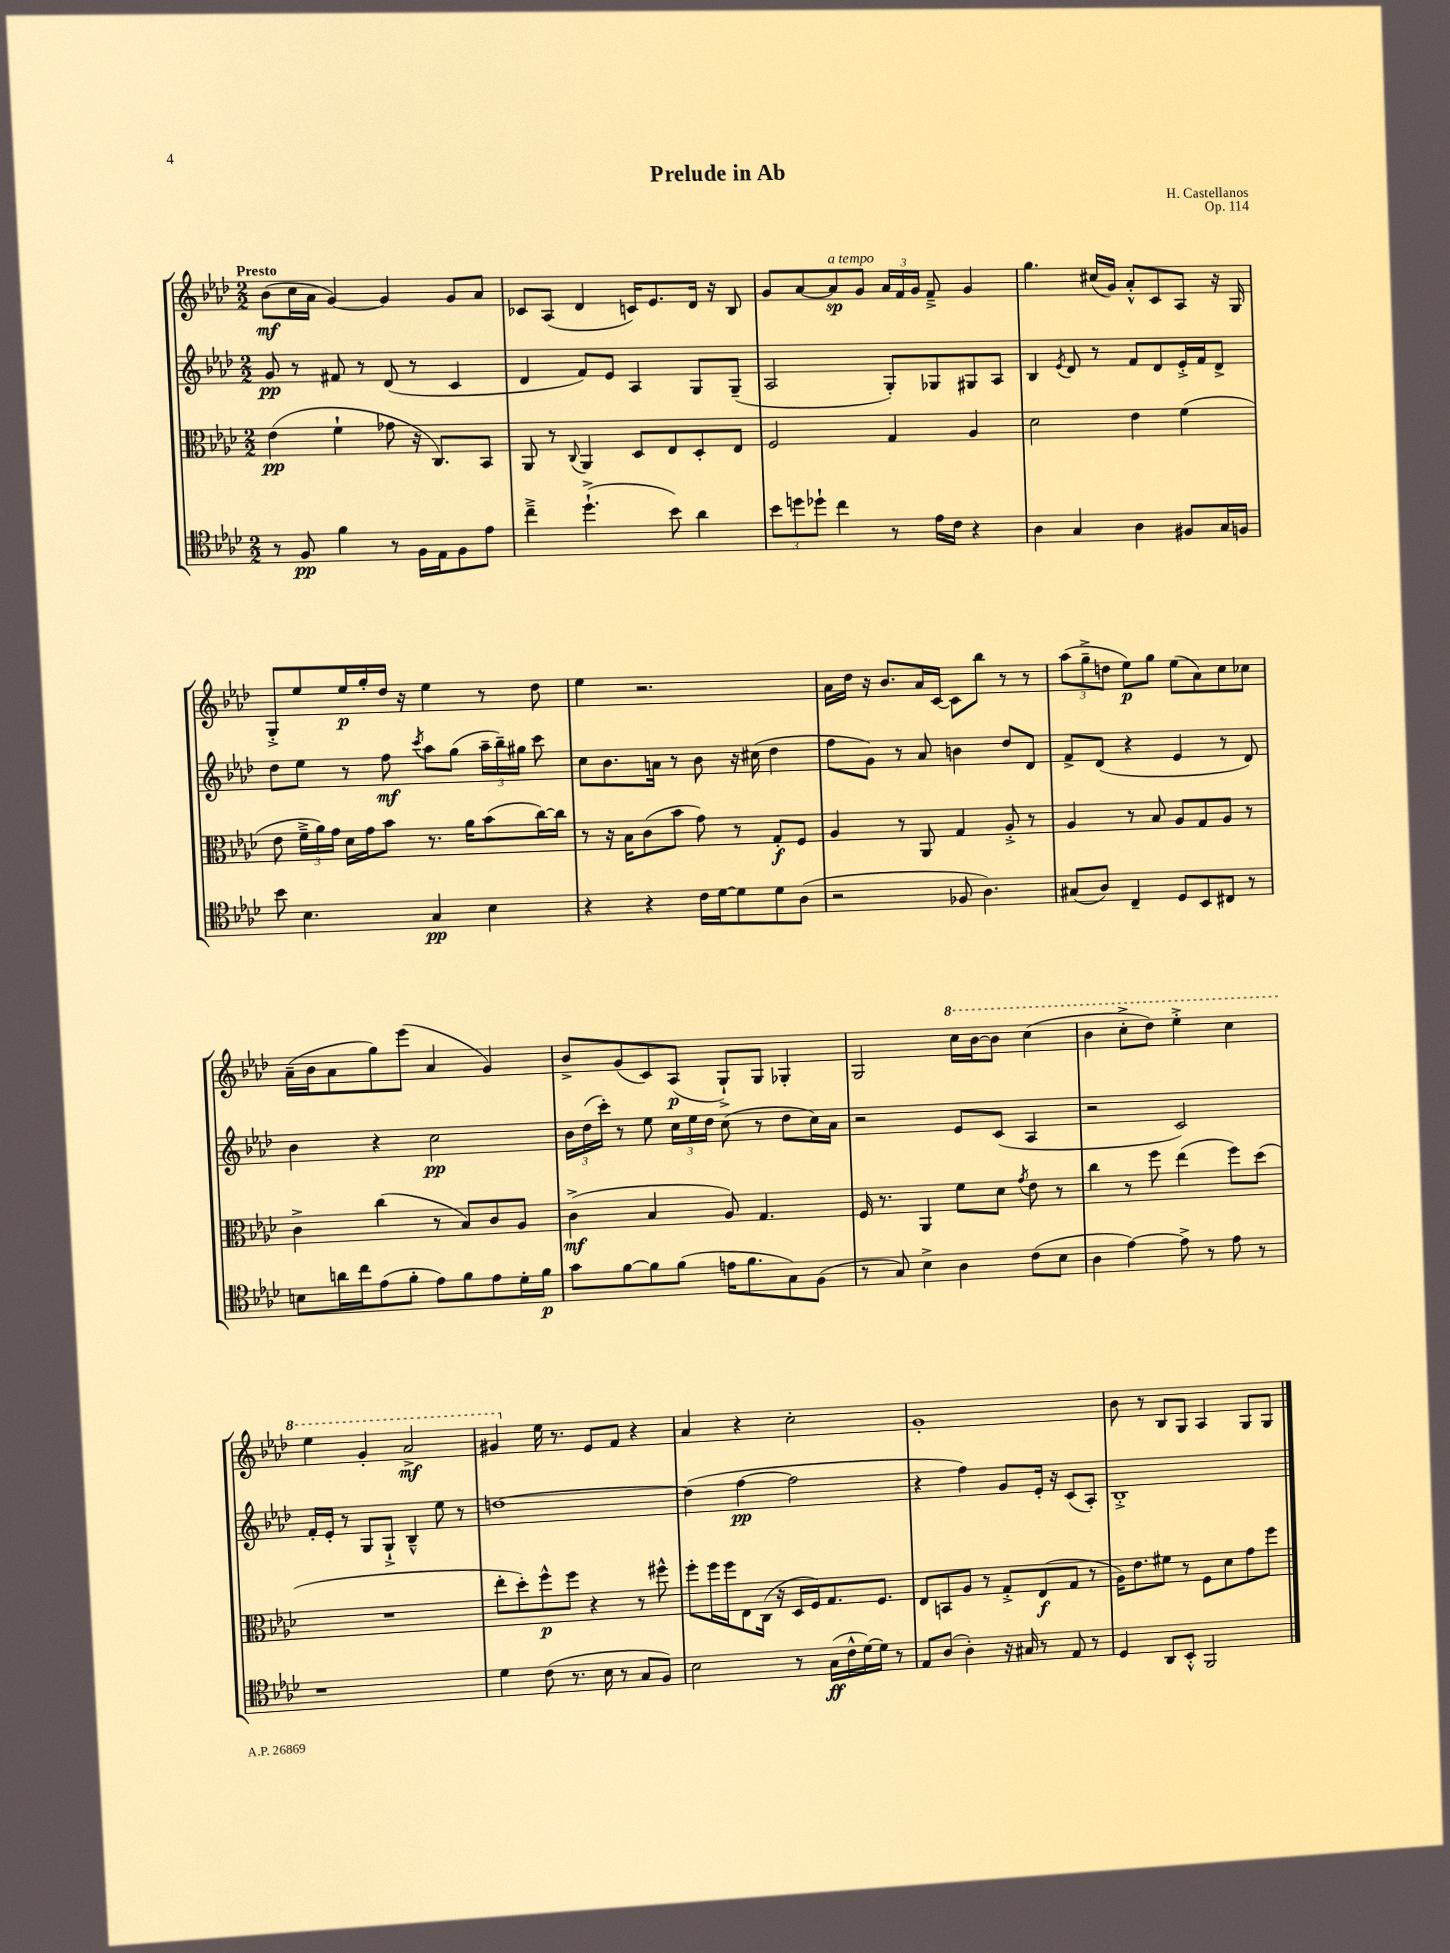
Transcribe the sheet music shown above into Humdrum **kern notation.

**kern	**kern	**kern	**kern
*staff4	*staff3	*staff2	*staff1
*clefC4	*clefC3	*clefG2	*clefG2
*k[b-e-a-d-]	*k[b-e-a-d-]	*k[b-e-a-d-]	*k[b-e-a-d-]
*M2/2	*M2/2	*M2/2	*M2/2
8r	(4e-	8g	(8b-
8F	.	8r	16cc
.	.	.	16a-
4f	4f`	8f#	[4g)
.	.	8r	.
8r	8g-	(8d-	4g]
16F	16r	8r	.
16E-	8.C)	.	.
8F	.	4c	8g
8e-	8BB-	.	8a-
=	=	=	=
4cc~^	8AA-	4d-	8c-
.	8r	.	(8A-
.	8qqC	.	.
(4.dd-`^	4AA-	8f)	4d-
.	.	8e-	.
.	8D-	4A-	16c)
.	.	.	8.e-
8b-)	8E-	.	.
4a-	8D-'	8G	16d-
.	.	.	16r
.	8E-	(8G~	8B-
=	=	=	=
12b-	2F	2A-	8g
12dd	.	.	.
.	.	.	[8a-
12dd-`	.	.	.
4cc	.	.	8a-]
.	.	.	8g
8r	4G	8G')	24a-
.	.	.	24f
.	.	.	24g
16e-	.	8G-	8f~^
16c	.	.	.
4r	4A-	8G#	4g
.	.	8A-	.
=	=	=	=
4A-	2d-	4B-	4.gg
.	.	8qe-	.
4G	.	8d-	.
.	.	8r	(16cc#
.	.	.	16g)
4A-	4e-	8f	8a-'^^
.	.	8d-	8c
8F#	(4f	16e-'^	8A-
.	.	16f	.
16G	.	8d-^	16r
16F	.	.	16G
=	=	=	=
8b-	8e-	8dd-	8G'^
4.B-	24f~^	8ee-	8ee-
.	24a-)	.	.
.	24g	.	.
.	16d-	8r	16ee-
.	16g	.	16gg'
.	8b-	8ff	16dd-
.	.	.	16r
.	.	8qccc	.
4G	8.r	8aa-	4ee-
.	.	(8gg	.
.	16a-	.	.
4B-	(8b-	24aa-~	8r
.	.	24bb-~)	.
.	.	24gg#	.
.	[16cc)	8ccc	8dd-
.	16cc]	.	.
=	=	=	=
4r	8r	8cc	4ee-
.	16r	8.b-	.
.	16B-	.	.
4r	(8c	.	2.r
.	.	16a	.
.	8b-	8r	.
16c	8g)	8b-	.
[16d-	.	.	.
8d-]	8r	16r	.
.	.	(16cc#	.
8d-	8G'	4dd-	.
(8A-	8F	.	.
=	=	=	=
2r	4A-	8ff	16a-
.	.	.	16dd-
.	.	8g)	16r
.	.	.	8.b-
.	8r	8r	.
.	8AA-	8a-	16a-
.	.	.	[16c
8F-	4G	4b	8c]
4.A-)	.	.	8bb-
.	8A-'^	8dd-	8r
.	8r	8d-	8r
=	=	=	=
(8G#	4A-	8f^	(12aa-
.	.	.	12gg~^
8A-)	.	(8d-	.
.	.	.	12dd
4C~	8r	4r	8ee-)
.	8B-	.	8gg
8D-	8A-	4e-	(8ee-
8BB-	8G	.	8a-)
8C#	8A-	8r	8cc
8r	8r	8d-)	8cc-
=	=	=	=
8B	4c^	4b-	(16a-~
.	.	.	16b-
16a	.	.	8a-
16cc	.	.	.
(8e-	(4cc	4r	8gg)
8f'	.	.	(8eee-
8e-)	8r	2cc	4a-
8f	8B-)	.	.
8e-	8c	.	4g)
16d-'	8A-	.	.
16f	.	.	.
=	=	=	=
8g	(4c^	24b-	8b-^
.	.	(24dd-	.
.	.	24ccc')	.
[8f	.	8r	(8g
8f]	4B-	8ee-	8c)
(8f	.	24cc	(8A-
.	.	24ee-	.
.	.	24dd-	.
16e	8A-)	(8cc	8G`^)
8.f	.	.	.
.	4.G	8r	8G
8G)	.	8dd-	4G-'
(8F	.	16cc)	.
.	.	16a-	.
=	=	=	=
8r	16F	2r	2G
.	8.r	.	.
8G)	.	.	.
4B-^	4AA-	.	.
4A-	8f	8e-	16ccc
.	.	.	[16bb-
.	8d-	(8c	8bb-]
.	8qg	.	.
(8c	8e-	4A-	(4ccc
8B-	8r	.	.
=	=	=	=
4A-	4cc	2r	4bb-
[4e-)	8r	.	8ccc'^
.	8ff	.	8ddd-)
8e-^]	(4ee-	2c)	4eee-'^
8r	.	.	.
8e-	8ff)	.	4ccc
8r	(8dd-	.	.
=	=	=	=
1r	1r	16f'	4eee-
.	.	16e-'	.
.	.	8r	.
.	.	8G	4gg'
.	.	8G`^	.
.	.	4B-~^^	2aa-^
.	.	8ee-	.
.	.	8r	.
=	=	=	=
4d-	8ee-'	[1dd	4gg#
.	8dd-')	.	.
(8c	8ff^^	.	16ee-
.	.	.	8.r
8.r	8ff	.	.
.	4r	.	8e-
16B-	.	.	.
8r	.	.	8f
8G	8r	.	4r
8F)	8ff#^^	.	.
=	=	=	=
2B-	8ff'	(4dd]	4a-
.	16ff	.	.
.	16ff	.	.
.	8E-	[4ff	4r
.	(16C	.	.
.	16r	.	.
8r	16D-	2ff]	2cc'
.	16F)	.	.
(16G	8.G	.	.
16c^^	.	.	.
[16d-)	.	.	.
16d-]	8.F	.	.
8r	.	.	.
=	=	=	=
8E-	8E-	4r	1g'
(8A-	8BB	.	.
4A-')	8A-	4ff)	.
.	8r	.	.
16r	8G'^	8g	.
16G#	.	.	.
8r	(8E-	16e-'	.
.	.	16r	.
8E-	8G	(8c	.
8r	8r	8A-')	.
=	=	=	=
4D-	16A-)	1B-'^	8b-
.	8.e-	.	.
.	.	.	8r
8AA-	8f#	.	8B-
8BB-'^^	8r	.	8G
2FF	8F	.	4A-
.	8d-	.	.
.	8g	.	8G
.	8ff	.	8G
==	==	==	==
*-	*-	*-	*-
